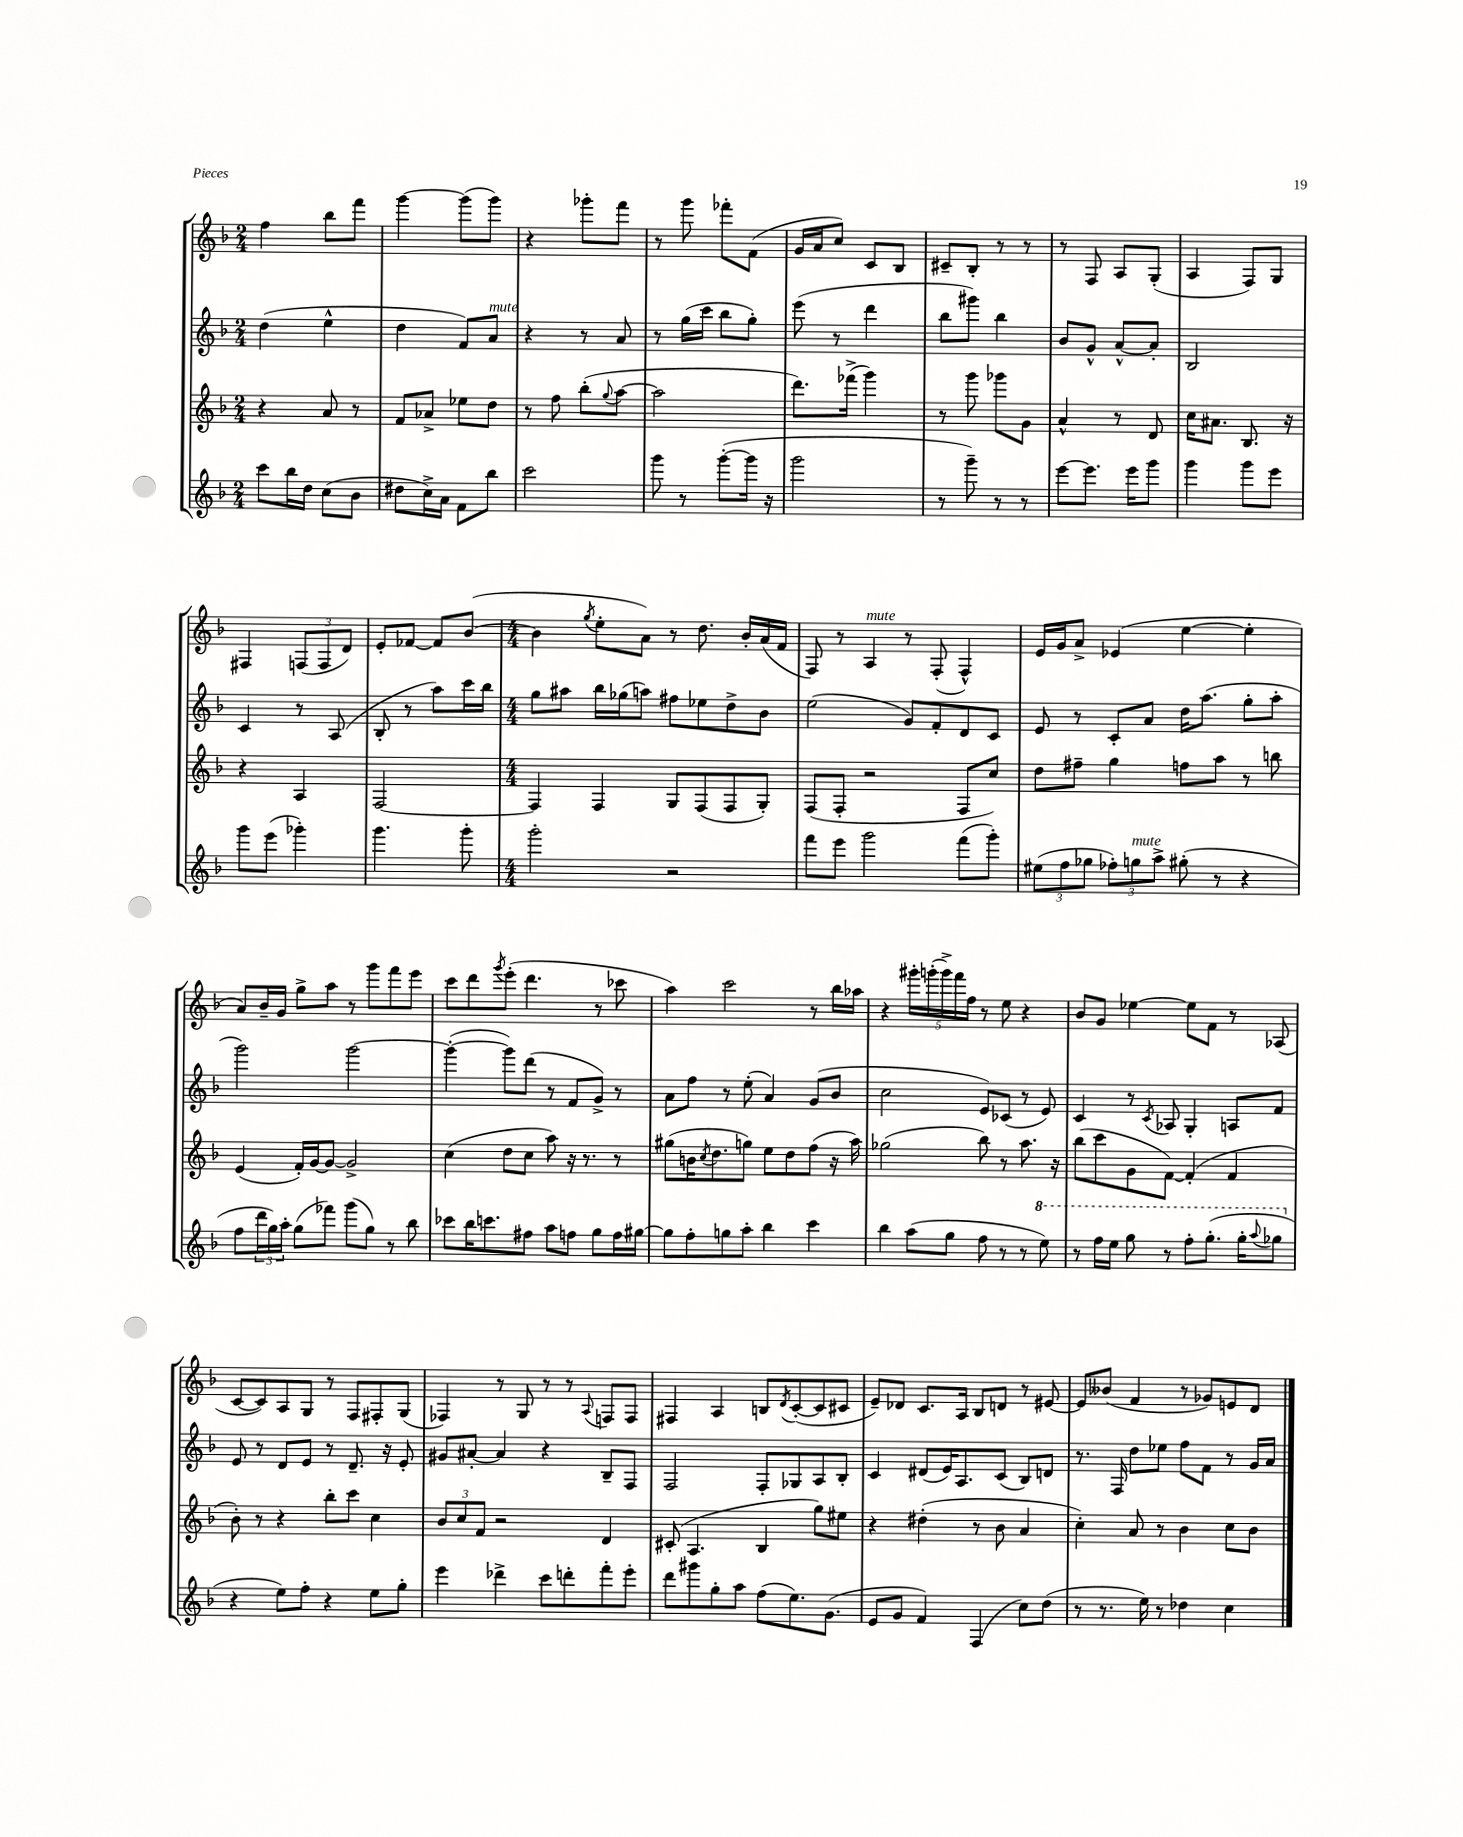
<<
\new StaffGroup <<
\new Staff = "s0" {
    \clef treble \key f \major \numericTimeSignature \time 2/4
    f''4 bes''8 f'''8 |
    g'''4~ g'''8( g'''8) |
    r4 ges'''8-. f'''8 |
    r8 g'''8 fes'''8-. f'8( |
    g'16 a'16 c''8) c'8 bes8 |
    cis'8-- bes8-. r8 r8 |
    r8 f8 a8 g8-.( |
    a4 f8) g8 |
    fis4 \tuplet 3/2 { f8( f8 d'8) } |
    e'8-. fes'8~ fes'8 bes'8~( |
    \numericTimeSignature \time 4/4 bes'4 \acciaccatura { g''8 } e''8-. a'8) r8 d''8. bes'16-. a'16( f'16 |
    f8) r8 a4^\markup { \italic "mute" } r8 f8-.( f4-^) |
    e'16 g'16 a'8-> ees'4( e''4~ e''4-. |
    a'8) bes'16-- g'16 g''8-> a''8 r8 g'''8 f'''8 e'''8 |
    c'''8 d'''8 \acciaccatura { g'''8 } e'''8-.( d'''4. r8 ces'''8 |
    a''4) c'''2 r8 bes''16 aes''16 |
    r4 \tuplet 5/4 { gis'''16-. g'''16-.( g'''16->) f'''16 f''16 } r8 e''8 r4 |
    bes'8 g'8 ees''4~ ees''8 f'8 r8 aes8( |
    c'8~ c'8) a8 g8 r8 f8 fis8-. g8( |
    fes4) r8 g8 r8 r8 \appoggiatura { a8 } f8 f8 |
    fis4 a4 b8 \acciaccatura { d'8 } c'8~-.( c'8 cis'8 |
    e'8--) des'8 c'8. a16 bes8 d'8 r8 eis'8~ |
    eis'8 beses'8( f'4 r8 ges'8) e'8 d'8 \bar "|." |
}
\new Staff = "s1" {
    \clef treble \key f \major \numericTimeSignature \time 2/4
    d''4( e''4-^ |
    d''4 f'8) a'8^\markup { \italic "mute" } |
    r4 r8 a'8 |
    r8 g''16( c'''16 bes''8 g''8-.) |
    e'''8( r8 d'''4 |
    bes''8 gis'''8) bes''4 |
    bes'8 g'8-^ a'8~-^ a'8-. |
    bes2 |
    c'4 r8 a8( |
    bes8-. r8 a''8) c'''16 bes''16 |
    \numericTimeSignature \time 4/4 g''8 ais''8 bes''16 ges''16( a''8) fis''8 ees''8 d''8-> bes'8 |
    e''2( g'8) f'8-. d'8 c'8 |
    e'8 r8 c'8-. a'8 d''16 a''8.( g''8-. a''8-. |
    g'''2) g'''2~ |
    g'''4~-.( g'''8) d'''8( r8 f'8 g'8->) r8 |
    a'8 f''8 r8 e''8-.( a'4) g'8( bes'8 |
    c''2 e'8) ces'8( r8 e'8) |
    c'4 r8 \acciaccatura { c'8 } aes8 g4-. a8 f'8 |
    e'8 r8 d'8 e'8 r8 d'8.-- r16 e'8-. |
    gis'8 ais'8~-. ais'4 r4 bes8-- f8 |
    f2 f8-. ges8 a8 bes8-. |
    c'4 dis'8( e'16) a8. c'8( bes8) d'8 |
    r8. f16 d''8 ees''8 f''8 f'8 r8 g'16 a'16 \bar "|." |
}
\new Staff = "s2" {
    \clef treble \key f \major \numericTimeSignature \time 2/4
    r4 a'8 r8 |
    f'8 aes'8-> ees''8 d''8 |
    r8 f''8 bes''8-.( \appoggiatura { g''8 } a''8~ |
    a''2 |
    d'''8.) fes'''16->( g'''4) |
    r8 g'''8 ges'''8 g'8 |
    a'4-^ r8 d'8 |
    c''16 ais'8. bes8. r16 |
    r4 a4 |
    f2~ |
    \numericTimeSignature \time 4/4 f4 f4 g8 f8( f8 g8-.) |
    f8( f8-. r2 f8 c''8) |
    d''8 fis''8-- g''4 f''8 a''8 r8 b''8 |
    e'4( f'16-.) g'16~ g'8~ g'2-> |
    c''4( d''8 c''8 a''8) r16 r8. r8 |
    gis''8( b'16 \acciaccatura { c''8 } d''8. g''8) e''8 d''8 f''8( r16 a''16) |
    ges''2( bes''8) r8 a''8. r16 |
    bes''8( c'''8 g'8 f'8~) f'4-.( f'4 |
    bes'8-.) r8 r4 bes''8-. c'''8 c''4 |
    \tuplet 3/2 { bes'8 c''8 f'8 } r2 d'4 |
    cis'8-.( a4. bes4 g''8) eis''8 |
    r4 dis''4-.( r8 bes'8 a'4 |
    c''4-.) a'8 r8 bes'4 c''8 bes'8 \bar "|." |
}
\new Staff = "s3" {
    \clef treble \key f \major \numericTimeSignature \time 2/4
    c'''8 bes''16 d''16 c''8( bes'8 |
    dis''8 c''16->) a'16 f'8 bes''8 |
    c'''2 |
    g'''8 r8 g'''8~-.( g'''16 r16 |
    g'''2 |
    r8 g'''8--) r8 r8 |
    e'''8~ e'''8. e'''16 g'''8 |
    g'''4 g'''8 e'''8 |
    g'''8 e'''8( ges'''4-.) |
    g'''4. g'''8-. |
    \numericTimeSignature \time 4/4 g'''2-. r2 |
    f'''8 e'''8 g'''2 f'''8( g'''8-.) |
    \tuplet 3/2 { eis''8( f''8 ges''8 } \tuplet 3/2 { fes''8-.) g''8^\markup { \italic "mute" } a''8-> } gis''8-.( r8 r4 |
    f''8 \tuplet 3/2 { d'''16 g''16) a''16-. } g''8( fes'''8) g'''8( g''8) r8 bes''8 |
    ces'''8 bes''16 c'''8. fis''8 a''8 f''8 g''8 f''16 gis''16~ |
    gis''8 f''8-. g''8 a''8-. bes''4 c'''4 |
    bes''4 a''8( g''8 f''8 r8 r8 \ottava #1 e'''8) |
    r8 f'''16 e'''16 g'''8 r8 f'''8-. g'''8.-.( g'''16-. \appoggiatura { a'''8 } ges'''8 \ottava #0 |
    r4 e''8) f''8-. r4 e''8 g''8-. |
    e'''4 des'''4-> c'''8 d'''8-. f'''8-. e'''8-. |
    d'''8 gis'''8 g''8-. a''8 f''8( e''8.) g'8.( |
    e'8 g'8 f'4) f4( c''8) d''8( |
    r8 r8. e''16) r8 des''4 c''4 \bar "|." |
}
>>
>>
\layout { \context { \Score \remove "Bar_number_engraver" } }
